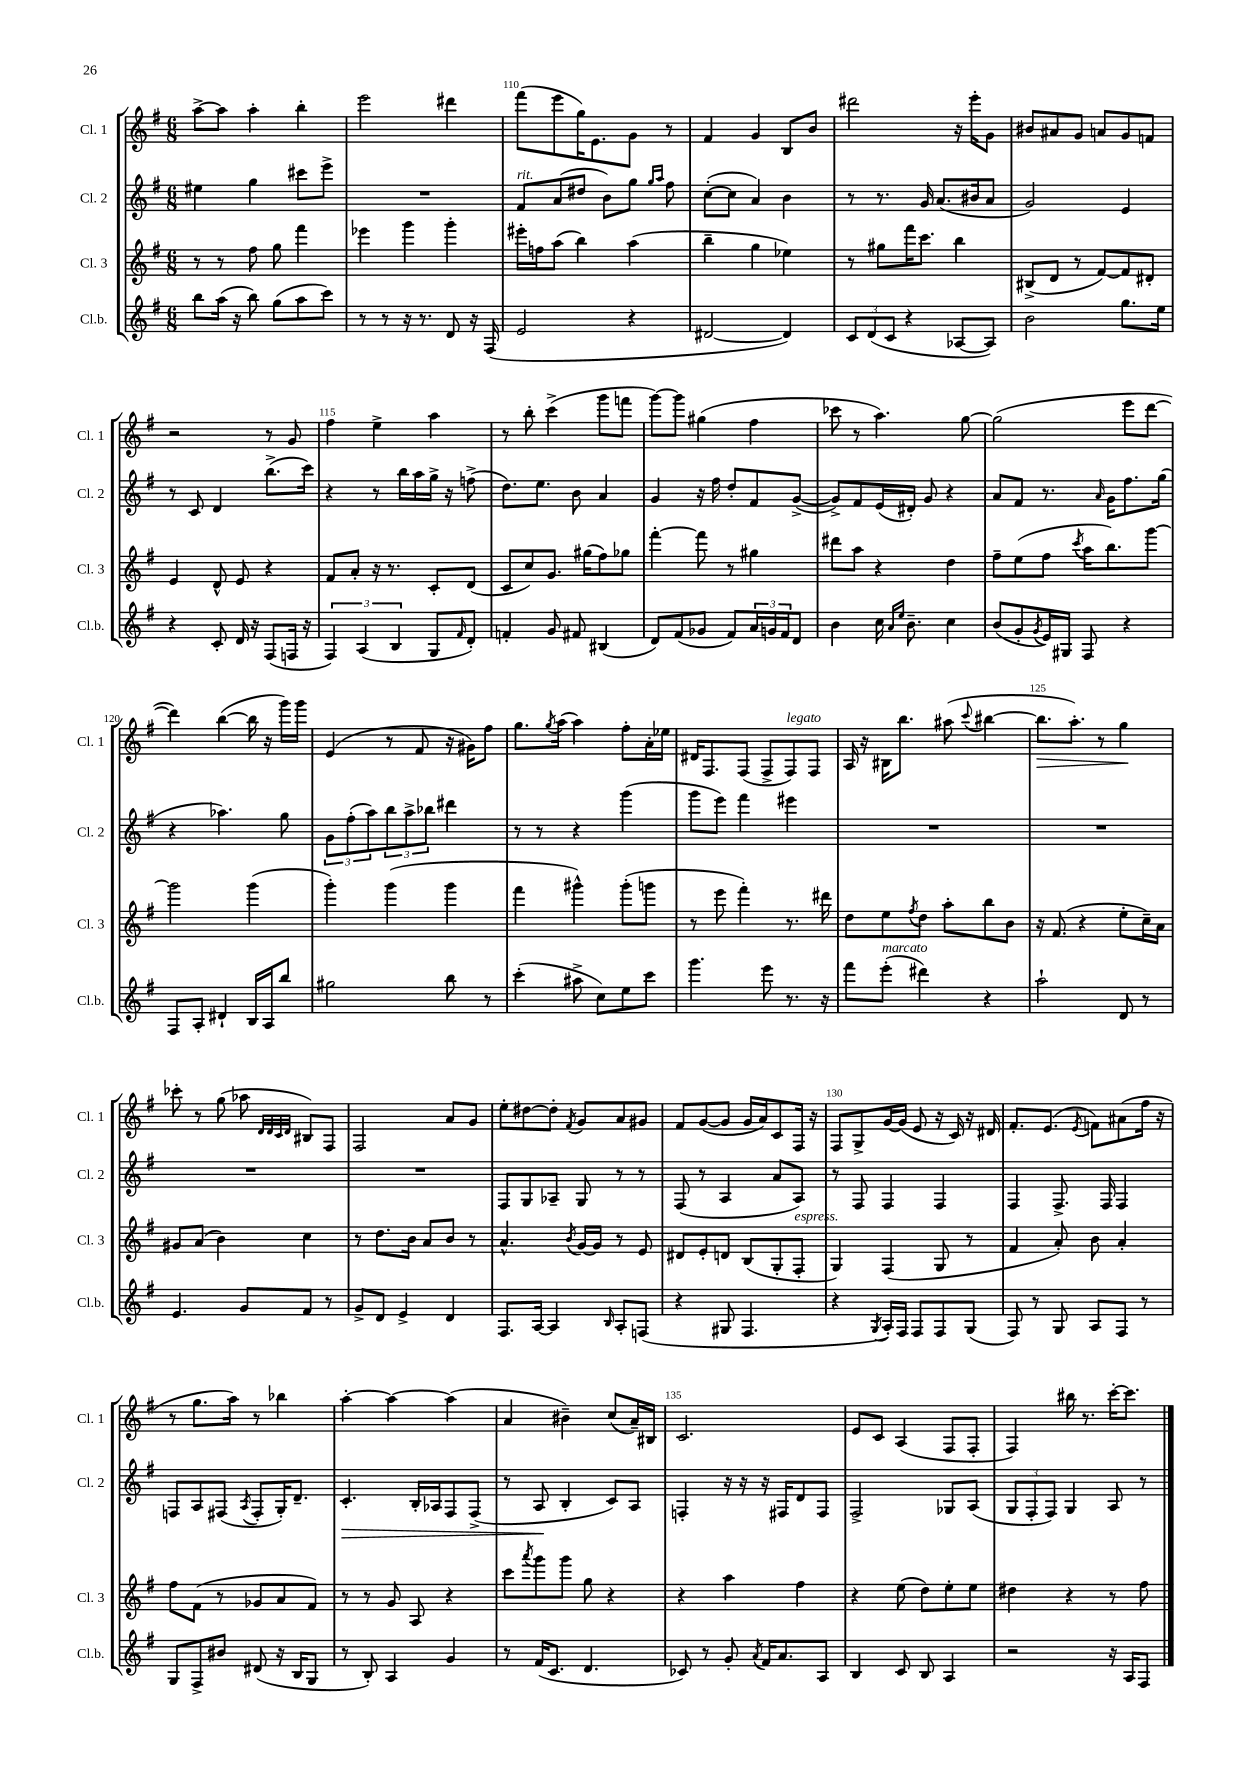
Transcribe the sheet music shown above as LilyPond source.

<<
\new StaffGroup <<
\new Staff = "s0" \with { instrumentName = "Cl. 1" shortInstrumentName = "Cl. 1" } {
    \clef treble \key g \major \numericTimeSignature \time 6/8
    a''8~-> a''8 a''4-. b''4-. |
    e'''2 dis'''4 |
    fis'''8( e'''8 g''16) e'8. g'8 r8 |
    fis'4 g'4 b8 b'8 |
    dis'''2 r16 e'''16-. g'8 |
    bis'8 ais'8 g'8 a'8 g'8 f'8 |
    r2 r8 g'8 |
    fis''4 e''4-> a''4 |
    r8 b''8-. c'''4->( g'''8 f'''8 |
    g'''8~) g'''8 gis''4( fis''4 |
    ces'''8 r8 a''4.) g''8~ |
    g''2( e'''8 d'''8~ |
    d'''4) b''4~( b''16 r16 g'''16) g'''16 |
    e'4( r8 fis'8 r16 gis'16) fis''8 |
    g''8. \acciaccatura { g''8 } a''16( a''4) fis''8-. a'16-. ees''16 |
    dis'16 fis8. fis8( fis8-> fis8^\markup { \italic "legato" }) fis8 |
    a16 r16 bis16 b''8. ais''8( \appoggiatura { c'''8 } bis''4~ |
    bis''8.\> a''8.-.) r8 g''4\! |
    ces'''8-. r8 g''8( aes''8 \grace { d'32 d'32 c'32 d'32 } bis8) fis8 |
    fis2 a'8 g'8 |
    e''8-. dis''8~ dis''8-. \acciaccatura { fis'8 } g'8 a'8 gis'8 |
    fis'8 g'8~( g'8 g'16 a'16) c'8 fis16 r16 |
    fis8 g8-> g'16~ g'16( e'8 r16 c'16) r16 dis'16 |
    fis'8.-. e'8.( \acciaccatura { e'8 } f'8) ais'8( fis''16 r16 |
    r8 g''8. a''16) r8 bes''4 |
    a''4~-. a''4~ a''4( |
    a'4 bis'4--) c''8( a'16--) bis16 |
    c'2. |
    e'8 c'8 a4( fis8 fis8-. |
    fis4) bis''16 r8. c'''16~-. c'''8. \bar "|." |
}
\new Staff = "s1" \with { instrumentName = "Cl. 2" shortInstrumentName = "Cl. 2" } {
    \clef treble \key g \major \numericTimeSignature \time 6/8
    eis''4 g''4 cis'''8 e'''8-> |
    R2. |
    fis'8^\markup { \italic "rit." } a'8( dis''8 b'8) g''8 \grace { g''16 a''16 } fis''8 |
    c''8~-.( c''8 a'4) b'4 |
    r8 r8. g'16 a'8.( bis'16 a'8 |
    g'2) e'4 |
    r8 c'8 d'4 b''8.->( c'''16) |
    r4 r8 b''16 a''16 g''16-> r16 f''8->( |
    d''8.) e''8. b'8 a'4 |
    g'4 r16 fis''16 d''8-. fis'8 g'8~->( |
    g'8->) fis'8 e'16( dis'16-.) g'8 r4 |
    a'8 fis'8 r8. \grace { a'16 } g'16 fis''8. g''16( |
    r4 aes''4.) g''8 |
    \tuplet 3/2 { g'8 fis''8-.( a''8) } \tuplet 3/2 { b''8 a''8-> bes''8 } dis'''4 |
    r8 r8 r4 g'''4( |
    g'''8 e'''8) fis'''4 eis'''4 |
    R2. |
    R2. |
    R2. |
    R2. |
    fis8 g8 aes8-- g8 r8 r8 |
    fis8( r8 a4 a'8 a8) |
    r8 fis8 fis4 fis4 |
    fis4 fis8.-> fis16 fis4 |
    f8 a8 fis8( \acciaccatura { a8 } fis8-. g16-.) d'8.-- |
    c'4.-.\> b16-. aes16 fis8 fis8->( |
    r8 a8\! b4-. c'8) a8 |
    f4-. r16 r16 r16 fis16 d'8 fis8 |
    fis2-> ges8 a8( |
    \tuplet 3/2 { g8 fis8-. fis8) } g4 a8 r8 \bar "|." |
}
\new Staff = "s2" \with { instrumentName = "Cl. 3" shortInstrumentName = "Cl. 3" } {
    \clef treble \key g \major \numericTimeSignature \time 6/8
    r8 r8 fis''8 g''8 fis'''4 |
    ees'''4 g'''4 g'''4-. |
    eis'''16-. f''16 a''8( b''4) a''4( |
    b''4-- g''4 ees''4) |
    r8 gis''8 fis'''16 c'''8. b''4 |
    bis8->( d'8 r8 fis'8~) fis'8 dis'8-. |
    e'4 d'8-^ e'8 r4 |
    fis'8 a'8-. r16 r8. c'8-. d'8( |
    c'8 c''8) g'8. gis''16( fis''8) ges''8 |
    fis'''4~-. fis'''8 r8 gis''4 |
    dis'''8 a''8 r4 d''4 |
    fis''8-- e''8( fis''8 \acciaccatura { c'''8 } a''16 b''8.) g'''8~ |
    g'''2 g'''4( |
    g'''4-.) g'''4( g'''4 |
    fis'''4 gis'''4-^) gis'''8-.( g'''8 |
    r8 e'''8 fis'''4-.) r8. dis'''16 |
    d''8 e''8 \acciaccatura { fis''8 } d''8 a''8-. b''8 b'8 |
    r16 fis'8.( r4 e''8-. c''16--) a'16 |
    gis'8 a'8( b'4) c''4 |
    r8 d''8. b'16 a'8 b'8 r8 |
    a'4.-^ \acciaccatura { b'8 } g'16~ g'16 r8 e'8 |
    dis'8 e'8-. d'8 b8( g8-. fis8-.^\markup { \italic "espress." } |
    g4) fis4( g8 r8 |
    fis'4 a'8-.) b'8 a'4-. |
    fis''8 fis'8( r8 ges'8 a'8 fis'8) |
    r8 r8 g'8 a8 r4 |
    c'''8 \acciaccatura { a'''8 } g'''8 g'''8 g''8 r4 |
    r4 a''4 fis''4 |
    r4 e''8( d''8) e''8-. e''8 |
    dis''4 r4 r8 fis''8 \bar "|." |
}
\new Staff = "s3" \with { instrumentName = "Cl.b." shortInstrumentName = "Cl.b." } {
    \clef treble \key g \major \numericTimeSignature \time 6/8
    b''8 a''16( r16 b''8) g''8( a''8 c'''8) |
    r8 r8 r16 r8. d'8 r16 fis16( |
    e'2 r4 |
    dis'2~ dis'4) |
    \tuplet 3/2 { c'8 d'8( c'8 } r4 aes8~ aes8) |
    b'2 g''8. e''16 |
    r4 c'8-. d'16 r16 fis8( f16 r16 |
    \tuplet 3/2 { fis4) a4( b4 } g8 \grace { fis'16 } d'8-.) |
    f'4-. g'8 fis'8 bis4( |
    d'8) fis'8( ges'8 fis'8) \tuplet 3/2 { a'16 g'16 fis'16 } d'8 |
    b'4 c''16 \grace { a'16 e''16 } b'8.-- c''4 |
    b'8( g'8-. \acciaccatura { g'8 } e'16) gis16 fis8 r4 |
    fis8 a8-. dis'4-! b16 a16 b''8 |
    gis''2 b''8 r8 |
    c'''4-.( ais''8-> c''8) e''8 c'''8 |
    g'''4. e'''8 r8. r16 |
    fis'''8 e'''8-.^\markup { \italic "marcato" }( dis'''4) r4 |
    a''2-! d'8 r8 |
    e'4. g'8 fis'8 r8 |
    g'8-> d'8 e'4-> d'4 |
    fis8. a16~ a4 \grace { b16 } a8-. f8( |
    r4 gis8 fis4. |
    r4 \acciaccatura { g8 } a16-.) fis16 fis8 fis8 g8( |
    fis8) r8 g8 a8 fis8 r8 |
    g8 fis8-> bis'8 dis'8( r16 b16 g8 |
    r8 b8-.) a4 g'4 |
    r8 fis'16( c'8. d'4. |
    ces'8) r8 g'8-. \acciaccatura { a'8 } fis'16 a'8. a8 |
    b4 c'8 b8 a4 |
    r2 r16 a16 fis8 \bar "|." |
}
>>
>>
\layout { \context { \Score currentBarNumber = #108 \override BarNumber.break-visibility = ##(#f #t #t) barNumberVisibility = #(every-nth-bar-number-visible 5) } }
